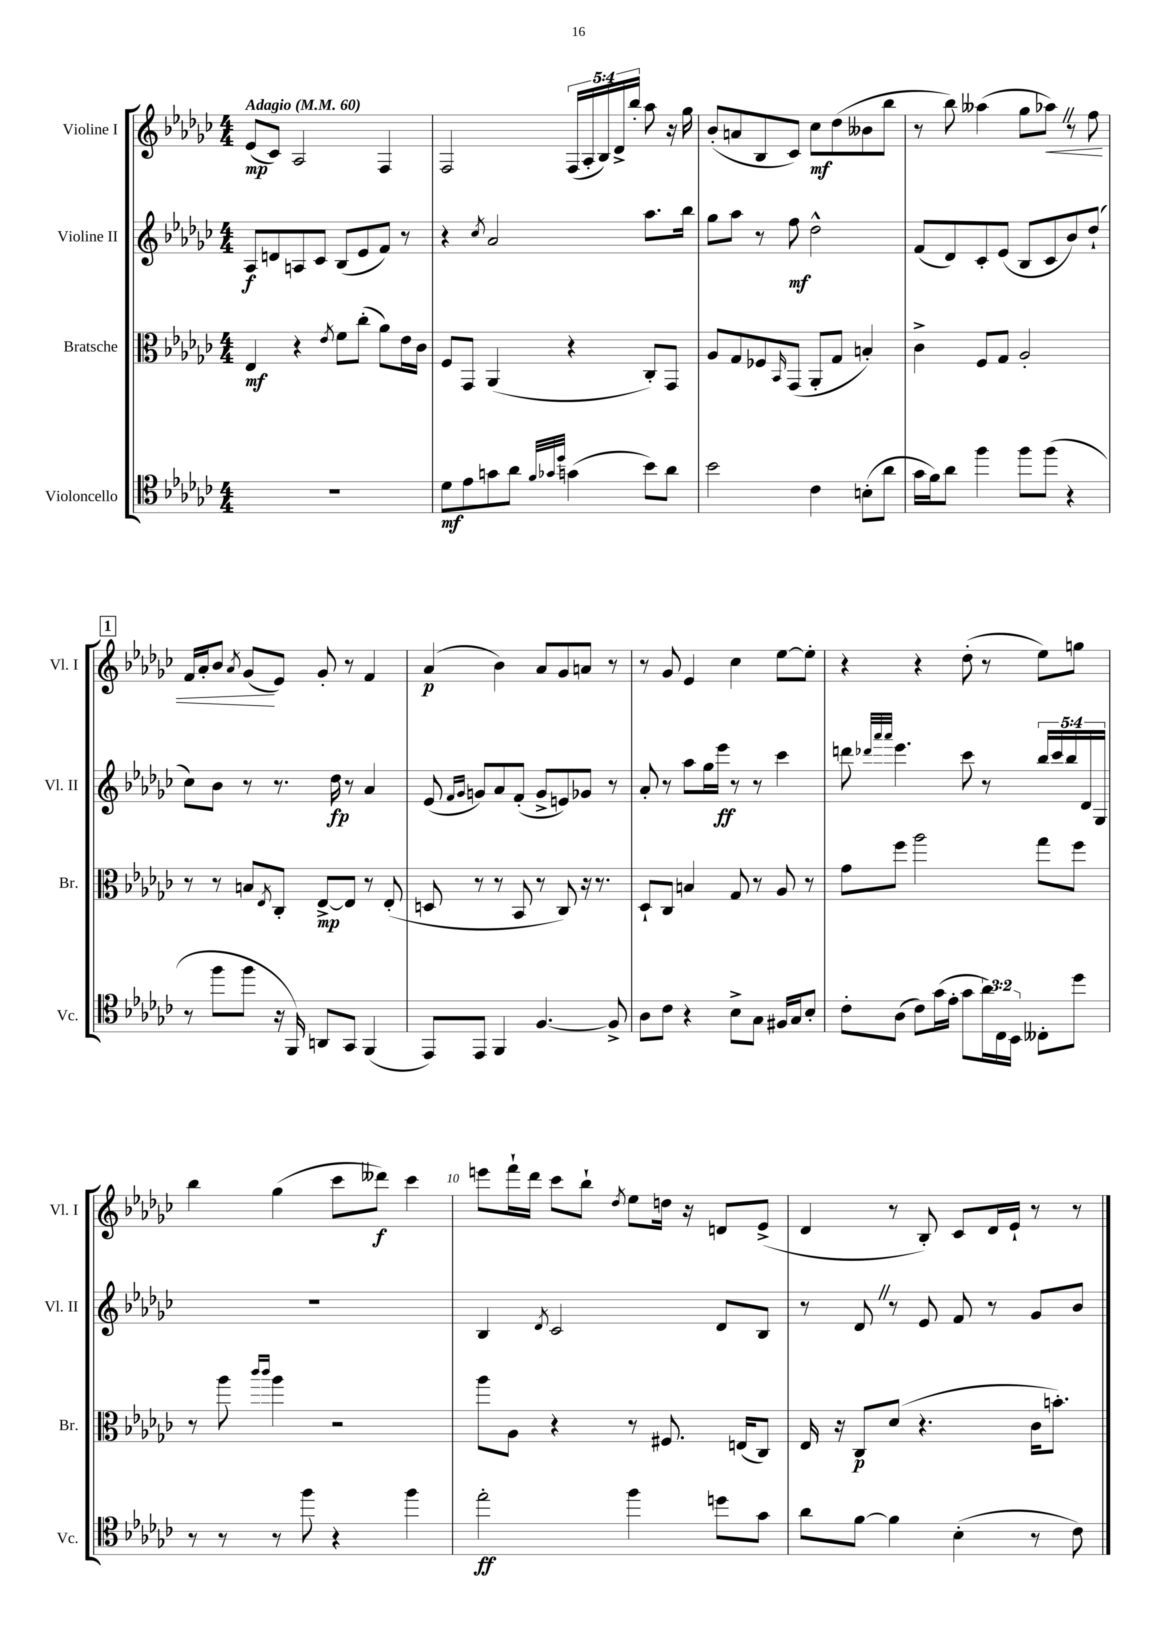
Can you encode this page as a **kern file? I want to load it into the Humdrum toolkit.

**kern	**kern	**kern	**kern
*staff4	*staff3	*staff2	*staff1
*clefC4	*clefC3	*clefG2	*clefG2
*k[b-e-a-d-g-c-]	*k[b-e-a-d-g-c-]	*k[b-e-a-d-g-c-]	*k[b-e-a-d-g-c-]
*M4/4	*M4/4	*M4/4	*M4/4
*MM60	*MM60	*MM60	*MM60
1r	4E-	8A-	(8e-
.	.	8d	8c-)
.	4r	8A	2A-
.	.	8c-	.
.	8qe-	.	.
.	8f	(8B-	.
.	(8cc-'	8e-	.
.	8a-)	8f)	4F
.	16e-	8r	.
.	16c-	.	.
=	=	=	=
8d-	8F	4r	2F
8e-	8GG-	.	.
.	.	8qcc-	.
8g	(4AA-	2a-	.
8a-	.	.	.
32qqf	.	.	.
32qqg-	.	.	.
32qqdd-	.	.	.
(4g	4r	.	(20F
.	.	.	20A-'
.	.	.	20B-)
.	.	.	20d-^
.	.	.	20bb-'
8b-)	8C-')	8.aa-	8aa-
8a-	8GG-	.	16r
.	.	16bb-	16gg-
=	=	=	=
2b-	8A-	8gg-	(8b-'
.	8G-	8aa-	8a
.	8F-	8r	8B-
.	16qqBB-	.	.
.	(8GG-	8ff	8c-)
4c-	8AA-'	2dd-^^	8cc-
.	8G-	.	(8dd-
(8B'	4B')	.	8b--
8a-	.	.	8bb-
=	=	=	=
16g-	4c-^	(8f	8r
16f)	.	.	.
8a-	.	8d-)	8bb-)
4ff	8F	8c-'	(4aa--
.	8G-	(8e-	.
8ff	2A-'	8B-	8gg-
(8ff	.	8c-	8aa-)
4r	.	8b-)	8r
.	.	(8dd-`	8ff
=	=	=	=
8r	8r	8cc-)	16f
.	.	.	16a-'
8ff	8r	8b-	8b-
.	.	.	8qa-
8ff	8B	8r	(8g-
.	8qE-	.	.
16r	8C-'	8.r	8e-)
16FF)	.	.	.
8AA	[8E-^	.	8g-'
.	.	16dd-	.
8GG-	8E-]	8r	8r
(4FF	8r	4a-	4f
.	(8E-'	.	.
=	=	=	=
8EE-)	8D	(8e-	(4a-
.	.	16qqf	.
.	.	16qqg-	.
8EE-	8r	8g)	.
4FF	8r	8a-	4b-)
.	8BB-	(8f'	.
[4.F	8r	8g^	8a-
.	8C-)	8e)	8g-
.	16r	8g-	8a
.	8.r	.	.
8F^]	.	8r	8r
=	=	=	=
8A-	8D-`	8a-'	8r
8c-	8C-	8r	8g-
4r	4B	8aa-	4e-
.	.	16gg-	.
.	.	16eee-	.
8B-^	8G-	8r	4cc-
8G-	8r	8r	.
16F#	8A-	4ccc-	[8ee-
16G-	.	.	.
8B-'	8r	.	8ee-']
=	=	=	=
8c-'	8g-	8ddd	4r
.	.	32qqddd-	.
.	.	32qqaaa-	.
.	.	32qqaaa-	.
(8A-	8ff	4.eee-	.
8c-)	2aa-	.	4r
(16g-	.	.	.
16e-'	.	.	.
8g-	.	8ccc-	(8dd-'
24a-)	.	8r	8r
24C-	.	.	.
24BB-	.	.	.
8C--'	8gg-	20bb-	8ee-)
.	.	20ccc-	.
.	.	20bb-	.
8dd-	8ff	.	8gg
.	.	20d-	.
.	.	20G-	.
=	=	=	=
8r	8r	1r	4bb-
8r	8aa-	.	.
.	16qqccc-	.	.
.	16qqccc-	.	.
8r	4aa-	.	(4gg-
8ff	.	.	.
4r	2r	.	8ccc-
.	.	.	8ddd--)
4ff	.	.	4ccc-
=	=	=	=
2ee-'	8aa-	4B-	8eee
.	8A-	.	16fff`
.	.	.	16ddd-
.	.	8qd-	.
.	4r	2c-	8ccc-
.	.	.	8bb-`
.	.	.	8qdd-
4ff	8r	.	8ee-
.	8.F#	.	16dd
.	.	.	16r
8dd	.	8d-	8d
.	(16E	.	.
8g-	8C-)	8B-	(8e-^
=	=	=	=
8a-	16E-	8r	4d-
.	16r	.	.
[8f	8C-	8d-	.
4f]	(8d-	8r	8r
.	4.r	8e-	8B-')
(4B-'	.	8f	8c-
.	.	8r	16d-
.	.	.	16e-`
8r	16c-	8g-	8r
.	8.b')	.	.
8c-)	.	8b-	8r
==	==	==	==
*-	*-	*-	*-
